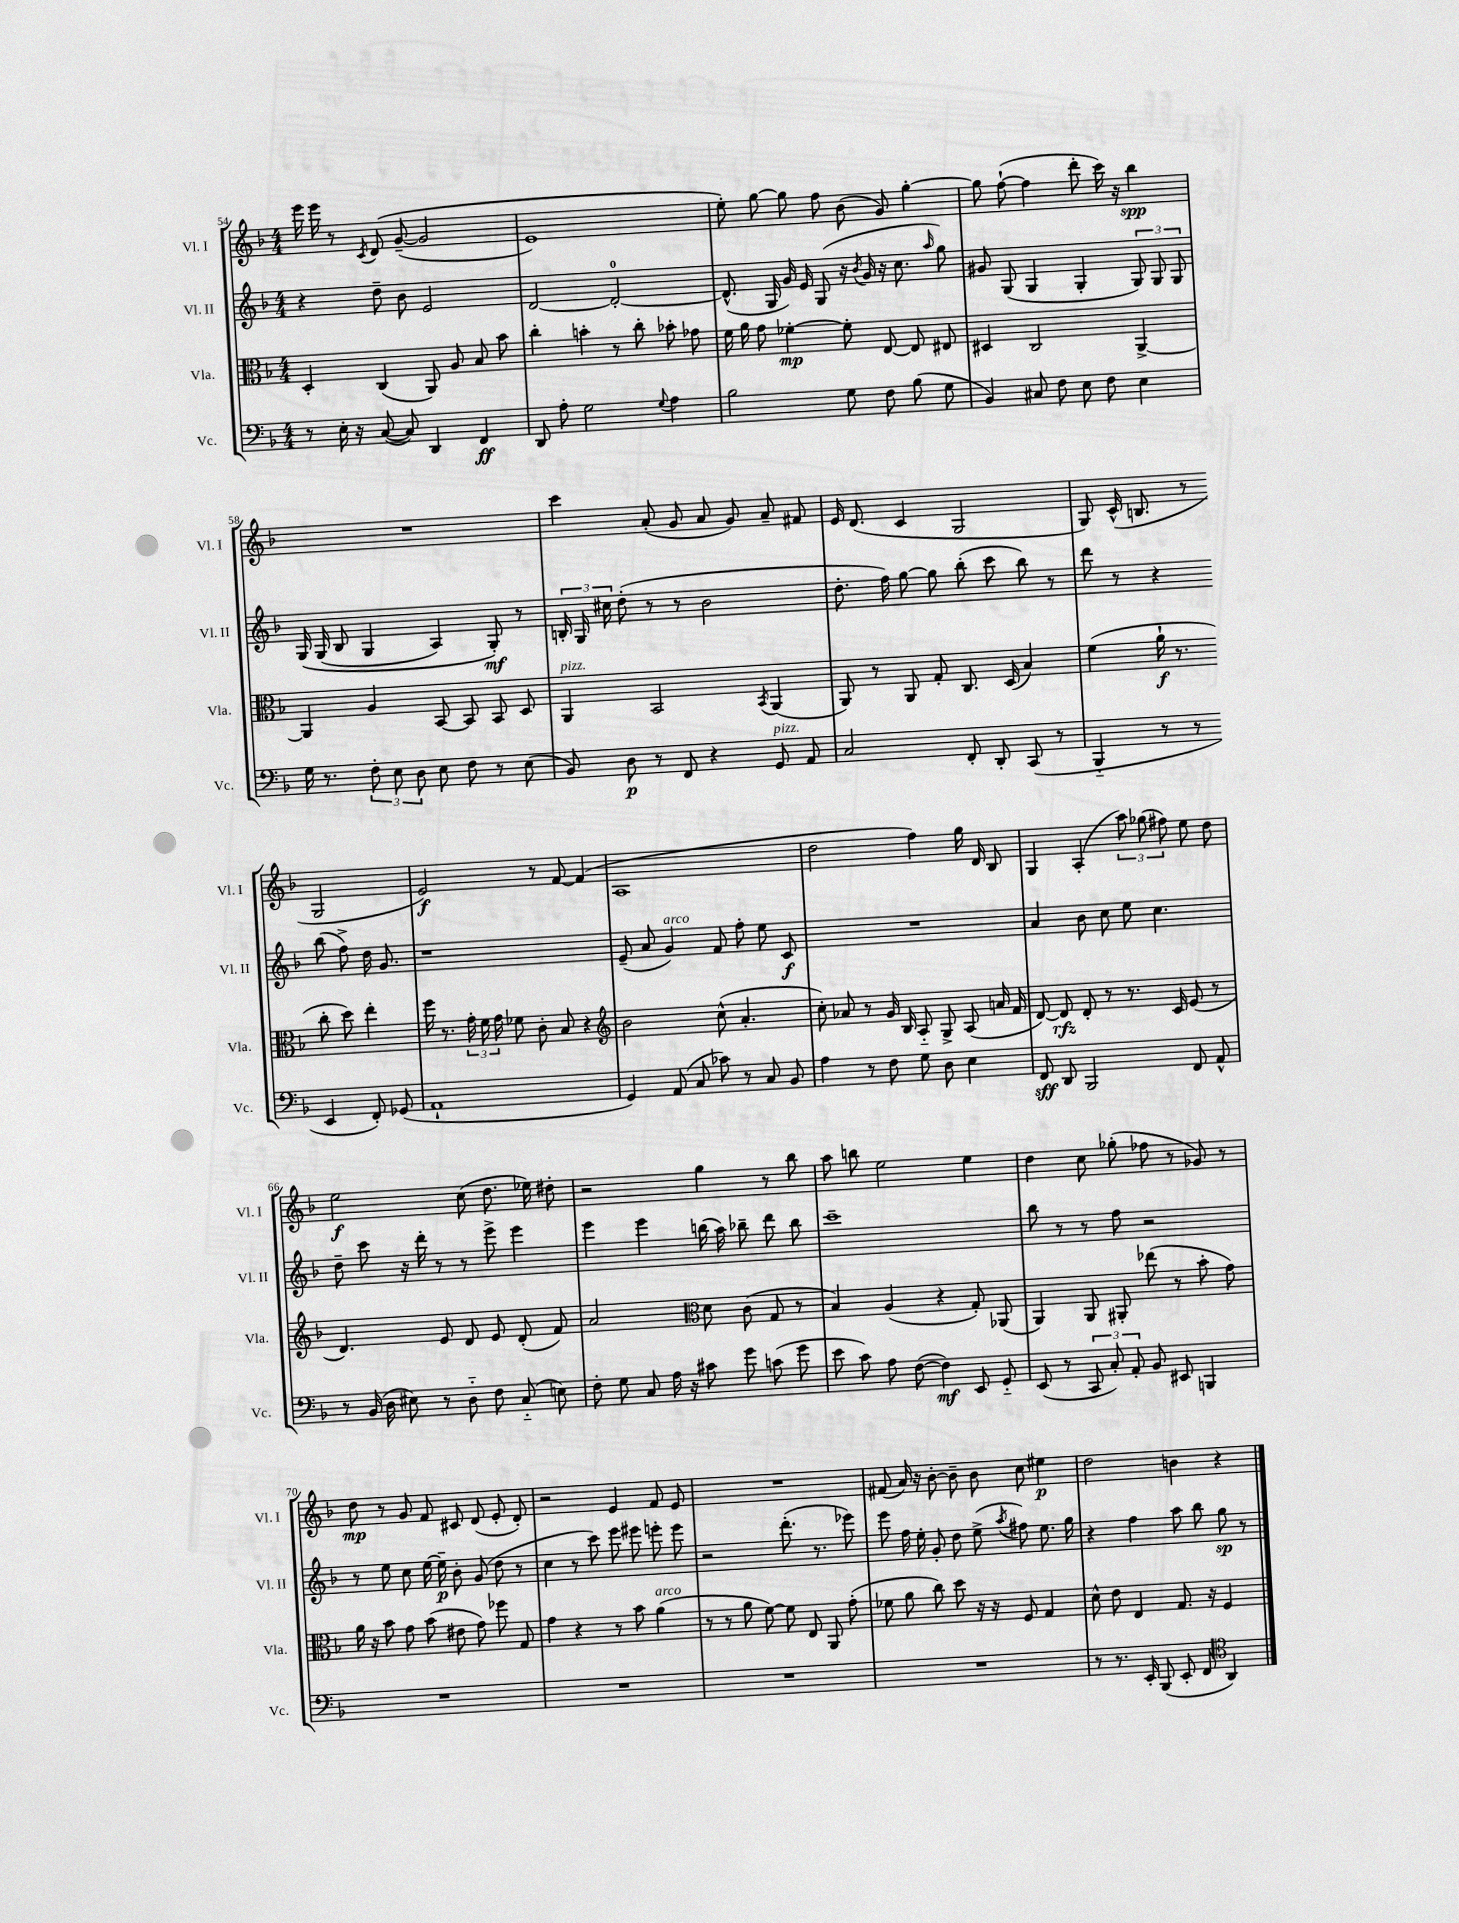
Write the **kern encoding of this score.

**kern	**dynam	**kern	**dynam	**kern	**dynam	**kern	**dynam
*part4	*part4	*part3	*part3	*part2	*part2	*part1	*part1
*staff4	*staff4	*staff3	*staff3	*staff2	*staff2	*staff1	*staff1
*I"Vc.	*	*I"Vla.	*	*I"Vl. II	*	*I"Vl. I	*
*I'Vc.	*	*I'Vla.	*	*I'Vl. II	*	*I'Vl. I	*
*clefF4	*	*clefC3	*	*clefG2	*	*clefG2	*
*k[b-]	*	*k[b-]	*	*k[b-]	*	*k[b-]	*
*M4/4	*	*M4/4	*	*M4/4	*	*M4/4	*
=54	=54	=54	=54	=54	=54	=54	=54
8r	.	4D'/	.	4r	.	16eee\	.
.	.	.	.	.	.	16eee\	.
16E'\	.	.	.	.	.	8r	.
16r	.	.	.	.	.	.	.
.	.	.	.	.	.	8qc/	.
([8C/	.	(4C/	.	8dd~\	.	(8d/	.
8C/])	.	.	.	8b-\	.	([8g~/	.
4DD/	.	8AA/)	.	2e/	.	2g/]	.
.	.	8A/	.	.	.	.	.
4FF/	ff	8B-/	.	.	.	.	.
.	.	8b-\	.	.	.	.	.
=55	=55	=55	=55	=55	=55	=55	=55
8DD/	.	4cc'\	.	[2d/	.	1e)	.
8A'\	.	.	.	.	.	.	.
2G\	.	4bn'\	.	.	.	.	.
.	.	8r	.	2d'/_	.	.	.
.	.	8cc'\	.	.	.	.	.
8qqG/	.	.	.	.	.	.	.
4A\	.	8b-X'\	.	.	.	.	.
.	.	8g-X\	.	.	.	.	.
=56	=56	=56	=56	=56	=56	=56	=56
2B-\	.	16f\	.	(8.d^^/]	.	8ee'\)	.
.	.	16a\	.	.	.	.	.
.	.	8g\	.	.	.	[8gg\	.
.	.	.	.	16G/	.	.	.
.	.	[4f-X'\	mp	16g/)	.	8gg\]	.
.	.	.	.	16e/	.	.	.
.	.	.	.	(8G/	.	8ff\	.
8G\	.	8f-'\]	.	16r	.	(8b-\	.
.	.	.	.	8qb-/	.	.	.
.	.	.	.	16g/	.	.	.
8F\	.	[8E/	.	16r	.	8g/)	.
.	.	.	.	8.cc\	.	.	.
(8B-\	.	8E/]	.	.	.	[4gg'\	.
.	.	.	.	16qqaa/	.	.	.
8G\	.	8E#X/	.	8gg\)	.	.	.
=57	=57	=57	=57	=57	=57	=57	=57
4BB-/)	.	4D#X/	.	8g#X/	.	8gg\]	.
.	.	.	.	(8G/	.	([8ff`\	.
8C#X/	.	2C/	.	4G/	.	4ff\]	.
8F\	.	.	.	.	.	.	.
8E\	.	.	.	4G'/	.	8ddd'\	.
8F\	.	.	.	.	.	16ccc\)	.
.	.	.	.	.	.	16r	.
4E\	.	[4AA^/	.	12G/)	.	4bb-\	spp
.	.	.	.	12G/	.	.	.
.	.	.	.	12G/	.	.	.
!!LO:LB:g=z
=58	=58	=58	=58	=58	=58	=58	=58
16G\	.	4AA/]	.	(16G/	.	1r	.
8.r	.	.	.	(16G/	.	.	.
.	.	.	.	8B-/	.	.	.
12F'\	.	4A/	.	4G/	.	.	.
12E\	.	.	.	.	.	.	.
12D\	.	.	.	.	.	.	.
8E\	.	[8BB-/	.	4A/)	.	.	.
8F\	.	8BB-/]	.	.	.	.	.
8r	.	8BB-/	.	8G'/)	mf	.	.
(8E\	.	8D/	.	8r	.	.	.
=59	=59	=59	=59	=59	=59	=59	=59
!	!	!LO:TX:a:i:t=pizz.	!	!	!	!	!
8BB-/)	.	4AA/	.	24Bn'/	.	4ccc\	.
.	.	.	.	24G/	.	.	.
.	.	.	.	24cc#X\	.	.	.
8D\	p	.	.	(8dd'\	.	.	.
8r	.	2BB-/	.	8r	.	(8a'/	.
8FF/	.	.	.	8r	.	8g/	.
4r	.	.	.	2b-\	.	8a/	.
.	.	.	.	.	.	8g/)	.
.	.	8qBB-/	.	.	.	.	.
!LO:TX:a:i:t=pizz.	!	!	!	!	!	!	!
8GG/	.	(4AA/	.	.	.	8a~/	.
8AA/	.	.	.	.	.	8f#X/	.
=60	=60	=60	=60	=60	=60	=60	=60
2C/	.	8AA/)	.	8.dd'\	.	16e/	.
.	.	.	.	.	.	(8.d/	.
.	.	8r	.	.	.	.	.
.	.	.	.	16ff\)	.	.	.
.	.	8AA/	.	[8gg\	.	4c/	.
.	.	8G'/	.	8gg\]	.	.	.
8FF'/	.	8.C/	.	(8bb-'\	.	2G/	.
8DD'/	.	.	.	8ccc\	.	.	.
.	.	(16D/	.	.	.	.	.
(8CC/	.	4B-/)	.	8bb-\)	.	.	.
8r	.	.	.	8r	.	.	.
=61	=61	=61	=61	=61	=61	=61	=61
4BBB-/	.	(4f\	.	8ddd\	.	8G/)	.
.	.	.	.	8r	.	(16c^^/	.
.	.	.	.	.	.	8.Bn/	.
8r	.	16a`\	f	4r	.	.	.
.	.	8.r	.	.	.	.	.
8r	.	.	.	.	.	8r	.
4EE/	.	8cc'\	.	(8bb-\	.	2G/	.
.	.	8dd\)	.	8ff^\)	.	.	.
8FF'/)	.	4ee'\	.	16dd\	.	.	.
.	.	.	.	8.g/	.	.	.
(8GG-X/	.	.	.	.	.	.	.
!!LO:LB:g=z
=62	=62	=62	=62	=62	=62	=62	=62
1AA`	.	16ff\	.	1r	.	2e/)	f
.	.	8.r	.	.	.	.	.
.	.	24g'\	.	.	.	.	.
.	.	24f\	.	.	.	.	.
.	.	24g\	.	.	.	.	.
.	.	8f-X\	.	.	.	.	.
.	.	8c'\	.	.	.	8r	.
.	.	8B-/	.	.	.	[8f/	.
.	.	4r	.	.	.	(4f/]	.
=63	=63	=63	=63	=63	=63	=63	=63
*	*	*clefG2	*	*	*	*	*
4GG/)	.	2b-\	.	(8e~/	.	1A	.
.	.	.	.	8a/	.	.	.
!	!	!	!	!LO:TX:a:i:t=arco	!	!	!
(8AA/	.	.	.	4g/)	.	.	.
8C/	.	.	.	.	.	.	.
8c-X\)	.	(8cc^^\	.	8f/	.	.	.
8r	.	4.a'/	.	8ff'\	.	.	.
8C/	.	.	.	8ee\	.	.	.
8BB-/	.	.	.	8c/	f	.	.
=64	=64	=64	=64	=64	=64	=64	=64
4A\	.	8cc'\)	.	1r	.	2dd\	.
.	.	8a-X/	.	.	.	.	.
8r	.	8r	.	.	.	.	.
8F\	.	16g/	.	.	.	.	.
.	.	16B-/	.	.	.	.	.
8G\	.	8A/	.	.	.	4ff\)	.
8D\	.	8G^/	.	.	.	.	.
4E\	.	(8A/	.	.	.	16gg\	.
.	.	.	.	.	.	16d/	.
.	.	16an/	.	.	.	8B-/	.
.	.	16f/	.	.	.	.	.
=65	=65	=65	=65	=65	=65	=65	=65
8FF/	sff	[8d/)	.	4a/	.	4G/	.
8DD/	.	8d/]	rfz	.	.	.	.
2BBB-/	.	8d'/	.	8b-\	.	(4A'/	.
.	.	8r	.	8cc\	.	.	.
.	.	8.r	.	8ee\	.	12aa\)	.
.	.	.	.	.	.	(12gg-X\	.
.	.	.	.	4.cc\	.	.	.
.	.	.	.	.	.	12ff#X\)	.
.	.	16c/	.	.	.	.	.
8FF/	.	(8e/	.	.	.	8ee\	.
8AA^^/	.	8r	.	.	.	8dd\	.
!!LO:LB:g=z
=66	=66	=66	=66	=66	=66	=66	=66
8r	.	4.d/)	.	8dd~\	.	2ee\	f
(16BB-/	.	.	.	8ccc\	.	.	.
16D\	.	.	.	.	.	.	.
8E#X\)	.	.	.	16r	.	.	.
.	.	.	.	16ddd'\	.	.	.
8r	.	8e/	.	8r	.	.	.
8D\	.	8d/	.	8r	.	(8cc\	.
8F\	.	8e/	.	8eee^\	.	8.dd\	.
(8C/	.	(8d'/	.	4eee\	.	.	.
.	.	.	.	.	.	16ee-X\)	.
8En\)	.	8f/)	.	.	.	8dd#X'\	.
=67	=67	=67	=67	=67	=67	=67	=67
8F'\	.	2a/	.	4eee\	.	2r	.
8G\	.	.	.	.	.	.	.
8C/	.	.	.	4eee\	.	.	.
16A\	.	.	.	.	.	.	.
16r	.	.	.	.	.	.	.
*	*	*clefC3	*	*	*	*	*
8c#X\	.	8d\	.	(16bbn\	.	4gg\	.
.	.	.	.	16aa\)	.	.	.
8g\	.	(8c\	.	8bb-X~\	.	.	.
(8cn\	.	8G/	.	8ddd\	.	8r	.
8g\	.	8r	.	8bb-\	.	8bb-\	.
=68	=68	=68	=68	=68	=68	=68	=68
8e\	.	4B-/)	.	1ccc~	.	8aa\	.
8c\)	.	.	.	.	.	8bbn\	.
8A\	.	(4A/	.	.	.	2ee\	.
([8F\	.	.	.	.	.	.	.
4F\])	mf	4r	.	.	.	.	.
8EE/	.	8G'/)	.	.	.	4ee\	.
8GG/	.	(8AA-X/	.	.	.	.	.
=69	=69	=69	=69	=69	=69	=69	=69
(8EE/	.	4AA/)	.	8bb-\	.	4dd\	.
8r	.	.	.	8r	.	.	.
12CC/	.	8AA/	.	8r	.	8cc\	.
12C'/)	.	.	.	.	.	.	.
.	.	8AA#X'/	.	8ff\	.	(8gg-X'\	.
12AA'/	.	.	.	.	.	.	.
8BB-/	.	(8ee-X\	.	2r	.	8ff-X\	.
8EE#X/	.	8r	.	.	.	8r	.
4BBBn/	.	8b-'\	.	.	.	8g-X/)	.
.	.	8g\)	.	.	.	8r	.
!!LO:LB:g=z
=70	=70	=70	=70	=70	=70	=70	=70
1r	.	16a\	.	8r	.	8dd\	mp
.	.	16r	.	.	.	.	.
.	.	8b-\	.	8ee\	.	8r	.
.	.	8g\	.	8cc\	.	8g/	.
.	.	(8b-\	.	[16ee\	.	8f/	.
.	.	.	.	16ee~\]	p	.	.
.	.	8e#X\	.	8b-'\	.	8c#X/	.
.	.	8g\)	.	(8g/	.	(8d/	.
.	.	8ff-X\	.	8dd\	.	8e'/	.
.	.	8G/	.	8r	.	8d'/)	.
=71	=71	=71	=71	=71	=71	=71	=71
1r	.	4g\	.	4cc\	.	2r	.
.	.	4r	.	8r	.	.	.
.	.	.	.	8ccc\)	.	.	.
.	.	8r	.	8eee\	.	4e/	.
.	.	8b-\	.	8eee#X\	.	.	.
!	!	!LO:TX:a:i:t=arco	!	!	!	!	!
.	.	(4a\	.	8eeen'\	.	8f/	.
.	.	.	.	8eee\	.	8e/	.
=72	=72	=72	=72	=72	=72	=72	=72
1r	.	8r	.	2r	.	1r	.
.	.	8r	.	.	.	.	.
.	.	8a\	.	.	.	.	.
.	.	[8f\)	.	.	.	.	.
.	.	8f\]	.	(8.ddd'\	.	.	.
.	.	8E/	.	.	.	.	.
.	.	.	.	8.r	.	.	.
.	.	8AA/	.	.	.	.	.
.	.	(8g'\	.	8eee-X\)	.	.	.
=73	=73	=73	=73	=73	=73	=73	=73
1r	.	8f-X\	.	8eee\	.	(8f#X/	.
.	.	8a\	.	16ff\	.	16a/)	.
.	.	.	.	16ee'\	.	16r	.
.	.	8cc\)	.	8g'/	.	[8b-'\	.
.	.	8dd\	.	8dd\	.	8b-~\]	.
.	.	16r	.	(8ee^\	.	8b-\	.
.	.	16r	.	.	.	.	.
.	.	.	.	8qaa/	.	.	.
.	.	8F/	.	8ff#X\)	.	8cc\	.
.	.	4G/	.	8.ee\	.	4ee#X\	p
.	.	.	.	16gg\	.	.	.
=74	=74	=74	=74	=74	=74	=74	=74
8r	.	8d^^\	.	4r	.	2dd\	.
8.r	.	8e\	.	.	.	.	.
.	.	4E/	.	4ff\	.	.	.
16EE'/	.	.	.	.	.	.	.
(8BBB-/	.	.	.	.	.	.	.
8EE'/	.	8.G/	.	8aa\	.	4bn\	.
8FF/	.	.	.	8bb-\	.	.	.
.	.	16r	.	.	.	.	.
*clefC4	*	*	*	*	*	*	*
4AA/)	.	4F/	.	8gg\	sp	4r	.
.	.	.	.	8r	.	.	.
==	==	==	==	==	==	==	==
*-	*-	*-	*-	*-	*-	*-	*-
